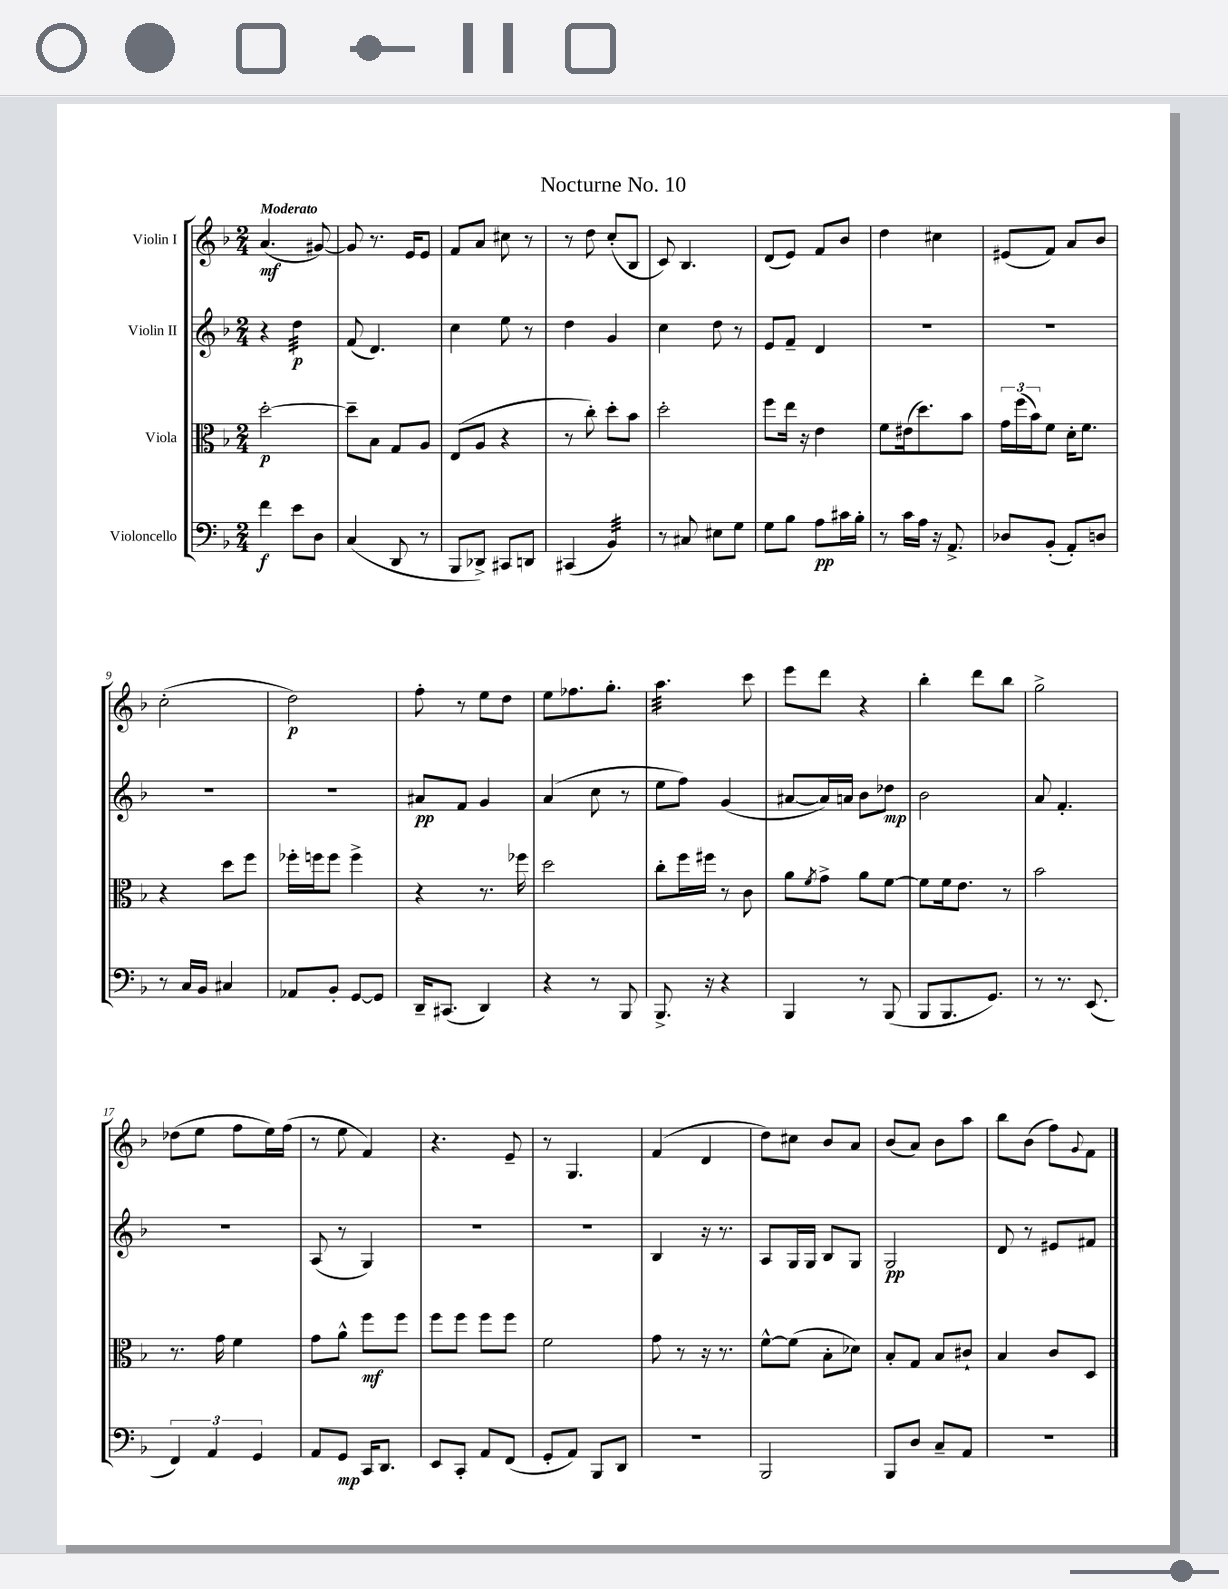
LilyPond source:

\header { title = "Nocturne No. 10" }
<<
\new StaffGroup <<
\new Staff = "s0" \with { instrumentName = "Violin I" } {
    \clef treble \key f \major \numericTimeSignature \time 2/4 \tempo "Moderato"
    a'4.\mf( gis'8~) |
    gis'8 r8. e'16 e'8 |
    f'8 a'8 cis''8 r8 |
    r8 d''8 c''8-.( bes8 |
    c'8) bes4. |
    d'8( e'8) f'8 bes'8 |
    d''4 cis''4 |
    eis'8( f'8) a'8 bes'8 |
    c''2-.( |
    d''2\p) |
    f''8-. r8 e''8 d''8 |
    e''8 fes''8. g''8.-. |
    a''4.:32 c'''8 |
    e'''8 d'''8 r4 |
    bes''4-. d'''8 bes''8 |
    g''2-> |
    des''8( e''8 f''8 e''16) f''16( |
    r8 e''8 f'4) |
    r4. e'8-- |
    r8 g4. |
    f'4( d'4 |
    d''8) cis''8 bes'8 a'8 |
    bes'8( a'8) bes'8 a''8 |
    bes''8 bes'8( f''8) \appoggiatura { g'8 } f'8 \bar "|." |
}
\new Staff = "s1" \with { instrumentName = "Violin II" } {
    \clef treble \key f \major \numericTimeSignature \time 2/4
    r4 d''4:32\p |
    f'8( d'4.) |
    c''4 e''8 r8 |
    d''4 g'4 |
    c''4 d''8 r8 |
    e'8 f'8-- d'4 |
    R2 |
    R2 |
    R2 |
    R2 |
    ais'8\pp f'8 g'4 |
    a'4( c''8 r8 |
    e''8 f''8) g'4( |
    ais'8~ ais'16) a'16 bes'8 des''8\mp |
    bes'2 |
    a'8 f'4.-. |
    r2 |
    a8( r8 g4) |
    R2 |
    R2 |
    bes4 r16 r8. |
    a8 g16 g16 bes8 g8 |
    g2\pp |
    d'8 r8 eis'8 fis'8 \bar "|." |
}
\new Staff = "s2" \with { instrumentName = "Viola" } {
    \clef alto \key f \major \numericTimeSignature \time 2/4
    d''2~-.\p |
    d''8-- bes8 g8 a8 |
    e8( a8 r4 |
    r8 c''8-.) d''8-. bes'8 |
    d''2-. |
    f''8 e''16 r16 e'4 |
    f'8 eis'16( d''8.) bes'8 |
    \tuplet 3/2 { g'16 f''16( bes'16) } f'8 d'16-. f'8. |
    r4 d''8 f''8 |
    fes''16-. f''16 f''8 f''4-> |
    r4 r8. fes''16 |
    d''2 |
    c''8-. f''16 fis''16 r8 c'8 |
    a'8 \acciaccatura { f'8 } g'8-> a'8 f'8~ |
    f'8 f'16 e'8. r8 |
    bes'2 |
    r8. g'16 f'4 |
    g'8 a'8-^ f''8\mf f''8 |
    f''8 f''8 f''8 f''8 |
    f'2 |
    g'8 r8 r16 r8. |
    f'8~-^ f'8( bes8-. des'8) |
    bes8-. g8 bes8 cis'8-! |
    bes4 c'8 d8 \bar "|." |
}
\new Staff = "s3" \with { instrumentName = "Violoncello" } {
    \clef bass \key f \major \numericTimeSignature \time 2/4
    f'4\f e'8 d8 |
    c4( d,8 r8 |
    bes,,8 des,8->) cis,8 d,8 |
    cis,4( bes,4:32) |
    r8 cis8 eis8 g8 |
    g8 bes8 a8\pp cis'16 bes16-. |
    r8 c'16 a16 r16 a,8.-> |
    des8 bes,8-.( a,8-.) d8 |
    r8 c16 bes,16 cis4 |
    aes,8 bes,8-. g,8~ g,8 |
    d,16-- cis,8.( d,4) |
    r4 r8 bes,,8 |
    bes,,8.-> r16 r4 |
    bes,,4 r8 bes,,8( |
    bes,,8 bes,,8. g,8.) |
    r8 r8. e,8.( |
    \tuplet 3/2 { f,4) a,4 g,4 } |
    a,8 g,8\mp c,16 d,8. |
    e,8 c,8-. a,8 f,8( |
    g,8-. a,8) bes,,8 d,8 |
    R2 |
    bes,,2 |
    bes,,8 d8 c8-- a,8 |
    r2 \bar "|." |
}
>>
>>
